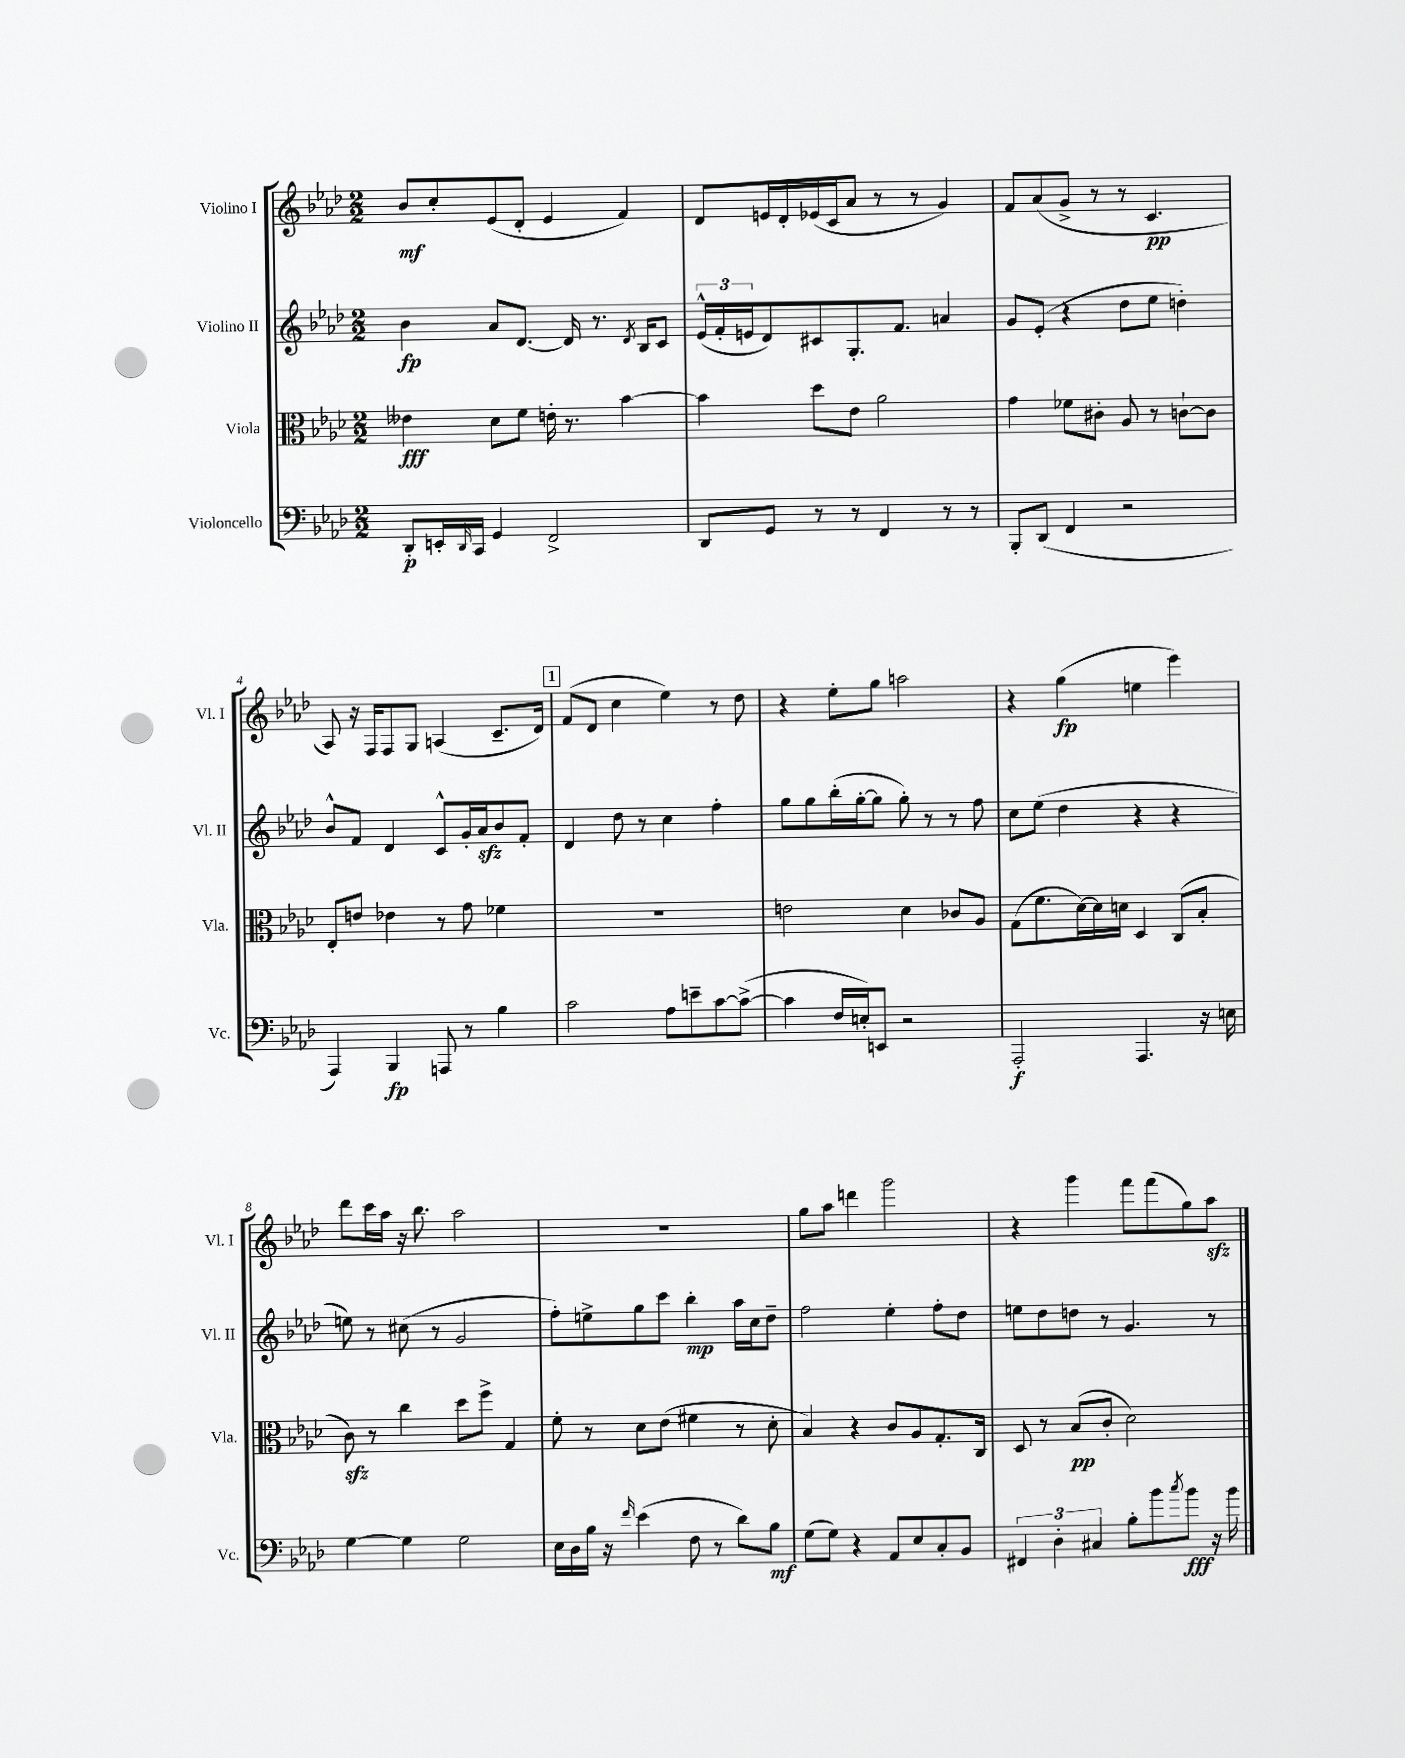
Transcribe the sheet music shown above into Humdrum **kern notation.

**kern	**dynam	**kern	**dynam	**kern	**dynam	**kern	**dynam
*part4	*part4	*part3	*part3	*part2	*part2	*part1	*part1
*staff4	*staff4	*staff3	*staff3	*staff2	*staff2	*staff1	*staff1
*I"Violoncello	*	*I"Viola	*	*I"Violino II	*	*I"Violino I	*
*I'Vc.	*	*I'Vla.	*	*I'Vl. II	*	*I'Vl. I	*
*clefF4	*	*clefC3	*	*clefG2	*	*clefG2	*
*k[b-e-a-d-]	*	*k[b-e-a-d-]	*	*k[b-e-a-d-]	*	*k[b-e-a-d-]	*
*M2/2	*	*M2/2	*	*M2/2	*	*M2/2	*
=1	=1	=1	=1	=1	=1	=1	=1
8DD-'/L	p	4e--X\	fff	4b-\	fp	8b-/L	mf
16EEn'/L	.	.	.	.	.	8cc'/	.
16qqDD-/	.	.	.	.	.	.	.
16CC/JJ	.	.	.	.	.	.	.
4GG/	.	8d-\L	.	8a-/L	.	(8e-/	.
.	.	8f\J	.	[8.d-/J	.	8d-'/J	.
2FF^/	.	16en'\	.	.	.	4e-/	.
.	.	8.r	.	16d-/]	.	.	.
.	.	.	.	8.r	.	.	.
.	.	[4b-\	.	.	.	4f/)	.
.	.	.	.	8qd-/	.	.	.
.	.	.	.	16B-/KL	.	.	.
.	.	.	.	8c/J	.	.	.
=2	=2	=2	=2	=2	=2	=2	=2
8DD-/L	.	4b-\]	.	(24e-^^/LL	.	8d-/L	.
.	.	.	.	24f'/	.	.	.
.	.	.	.	24en/J	.	.	.
8GG/J	.	.	.	8d-/)	.	16en/L	.
.	.	.	.	.	.	16d-'/	.
8r	.	8dd-\L	.	8c#X/	.	(16e-X/	.
.	.	.	.	.	.	16c/J	.
8r	.	8e-\J	.	8.G'/	.	8a-/J	.
4FF/	.	2a-\	.	.	.	8r	.
.	.	.	.	8.f/J	.	.	.
.	.	.	.	.	.	8r	.
8r	.	.	.	4an/	.	4g/)	.
8r	.	.	.	.	.	.	.
=3	=3	=3	=3	=3	=3	=3	=3
8BBB-'/L	.	4g\	.	8g/L	.	8f/L	.
(8DD-/J	.	.	.	(8e-'/J	.	(8a-/	.
4FF/	.	8f-X\L	.	4r	.	8g^/J	.
.	.	8c#X'\J	.	.	.	8r	.
2r	.	8A-/	.	8dd-\L	.	8r	.
.	.	8r	.	8ee-\J	.	4.c/	pp
.	.	[8cn`\L	.	4ddn'\)	.	.	.
.	.	8c\J]	.	.	.	.	.
!!LO:LB:g=z
=4	=4	=4	=4	=4	=4	=4	=4
4AAA-/)	.	8E-'/L	.	8b-^^/L	.	8A-/)	.
.	.	8en/J	.	8f/J	.	16r	.
.	.	.	.	.	.	16F/KL	.
4BBB-/	fp	4e-X\	.	4d-/	.	8F/	.
.	.	.	.	.	.	8G/J	.
8AAAn/	.	8r	.	8c^^/L	.	(4An/	.
8r	.	8g\	.	16g'/L	.	.	.
.	.	.	.	16a-zz/J	.	.	.
4B-\	.	4f-X\	.	8b-/	.	8.c~/L	.
.	.	.	.	8f'/J	.	.	.
.	.	.	.	.	.	16d-/Jk)	.
!!LO:REH:place=s1:t=1
=5	=5	=5	=5	=5	=5	=5	=5
2c\	.	1r	.	4d-/	.	(8f/L	.
.	.	.	.	.	.	8d-/J	.
.	.	.	.	8dd-\	.	4cc\	.
.	.	.	.	8r	.	.	.
8A-\L	.	.	.	4cc\	.	4ee-\)	.
8en~\	.	.	.	.	.	.	.
[8c\	.	.	.	4ff'\	.	8r	.
(8c^\J_	.	.	.	.	.	8dd-\	.
=6	=6	=6	=6	=6	=6	=6	=6
4c\]	.	2en\	.	8gg\L	.	4r	.
.	.	.	.	8gg\	.	.	.
16F/LL	.	.	.	(16bb-'\L	.	8ee-'\L	.
16En'/J)	.	.	.	[16gg'\J	.	.	.
8EEn/J	.	.	.	8gg\J]	.	8gg\J	.
2r	.	4d-\	.	8gg'\)	.	2aan\	.
.	.	.	.	8r	.	.	.
.	.	8c-X/L	.	8r	.	.	.
.	.	8A-/J	.	8ff\	.	.	.
=7	=7	=7	=7	=7	=7	=7	=7
2AAA-'/	f	(8G\L	.	8cc\L	.	4r	.
.	.	8.f\	.	(8ee-\J	.	.	.
.	.	.	.	4dd-\	.	(4gg\	fp
.	.	[16d-\L)	.	.	.	.	.
.	.	16d-\]	.	.	.	.	.
.	.	16dn\JJ	.	.	.	.	.
4.AAA-/	.	4D-/	.	4r	.	4een\	.
.	.	(8C/L	.	4r	.	4eee-\)	.
16r	.	8B-'/J	.	.	.	.	.
16En\	.	.	.	.	.	.	.
!!LO:LB:g=z
=8	=8	=8	=8	=8	=8	=8	=8
[4G\	.	8czz\)	.	8een\)	.	8ddd-\L	.
.	.	8r	.	8r	.	16ccc\L	.
.	.	.	.	.	.	16aa-\JJ	.
4G\]	.	4cc\	.	(8cc#X\	.	16r	.
.	.	.	.	.	.	8.bb-\	.
.	.	.	.	8r	.	.	.
2G\	.	8dd-\L	.	2g/	.	2aa-\	.
.	.	8ff^\J	.	.	.	.	.
.	.	4G/	.	.	.	.	.
=9	=9	=9	=9	=9	=9	=9	=9
16E-\LL	.	8f'\	.	8ff'\L)	.	1r	.
16D-\	.	.	.	.	.	.	.
16B-\JJ	.	8r	.	8een^\	.	.	.
16r	.	.	.	.	.	.	.
16qqf/	.	.	.	.	.	.	.
(4e-\	.	8d-\L	.	8gg\	.	.	.
.	.	(8e-\J	.	8ccc\J	.	.	.
8F\	.	4f#X\	.	4bb-'\	mp	.	.
8r	.	.	.	.	.	.	.
8d-\L)	.	8r	.	16aa-\LL	.	.	.
.	.	.	.	16cc\J	.	.	.
8B-\J	mf	8d-'\	.	8dd-~\J	.	.	.
=10	=10	=10	=10	=10	=10	=10	=10
(8G\L	.	4B-/)	.	2ff\	.	8gg\L	.
8G\J)	.	.	.	.	.	8aa-\J	.
4r	.	4r	.	.	.	4dddn\	.
8AA-/L	.	8c/L	.	4ee-'\	.	2ggg\	.
8E-/	.	8A-/	.	.	.	.	.
8C'/	.	8.G'/	.	8ff'\L	.	.	.
8BB-/J	.	.	.	8dd-\J	.	.	.
.	.	16C/Jk	.	.	.	.	.
=11	=11	=11	=11	=11	=11	=11	=11
6FF#X/	.	8D-/	.	8een\L	.	4r	.
.	.	8r	.	8dd-\	.	.	.
6D-'\	.	.	.	.	.	.	.
.	.	(8B-/L	pp	8ddn\J	.	4ggg\	.
6C#X/	.	.	.	.	.	.	.
.	.	8c'/J	.	8r	.	.	.
8B-'\L	.	2d-\)	.	4.g/	.	8fff\L	.
8b-\	.	.	.	.	.	(8fff\	.
8qcc/	.	.	.	.	.	.	.
8b-\J	fff	.	.	.	.	8gg\)	.
16r	.	.	.	8r	.	8aa-zz\J	.
16b-\	.	.	.	.	.	.	.
==	==	==	==	==	==	==	==
*-	*-	*-	*-	*-	*-	*-	*-
